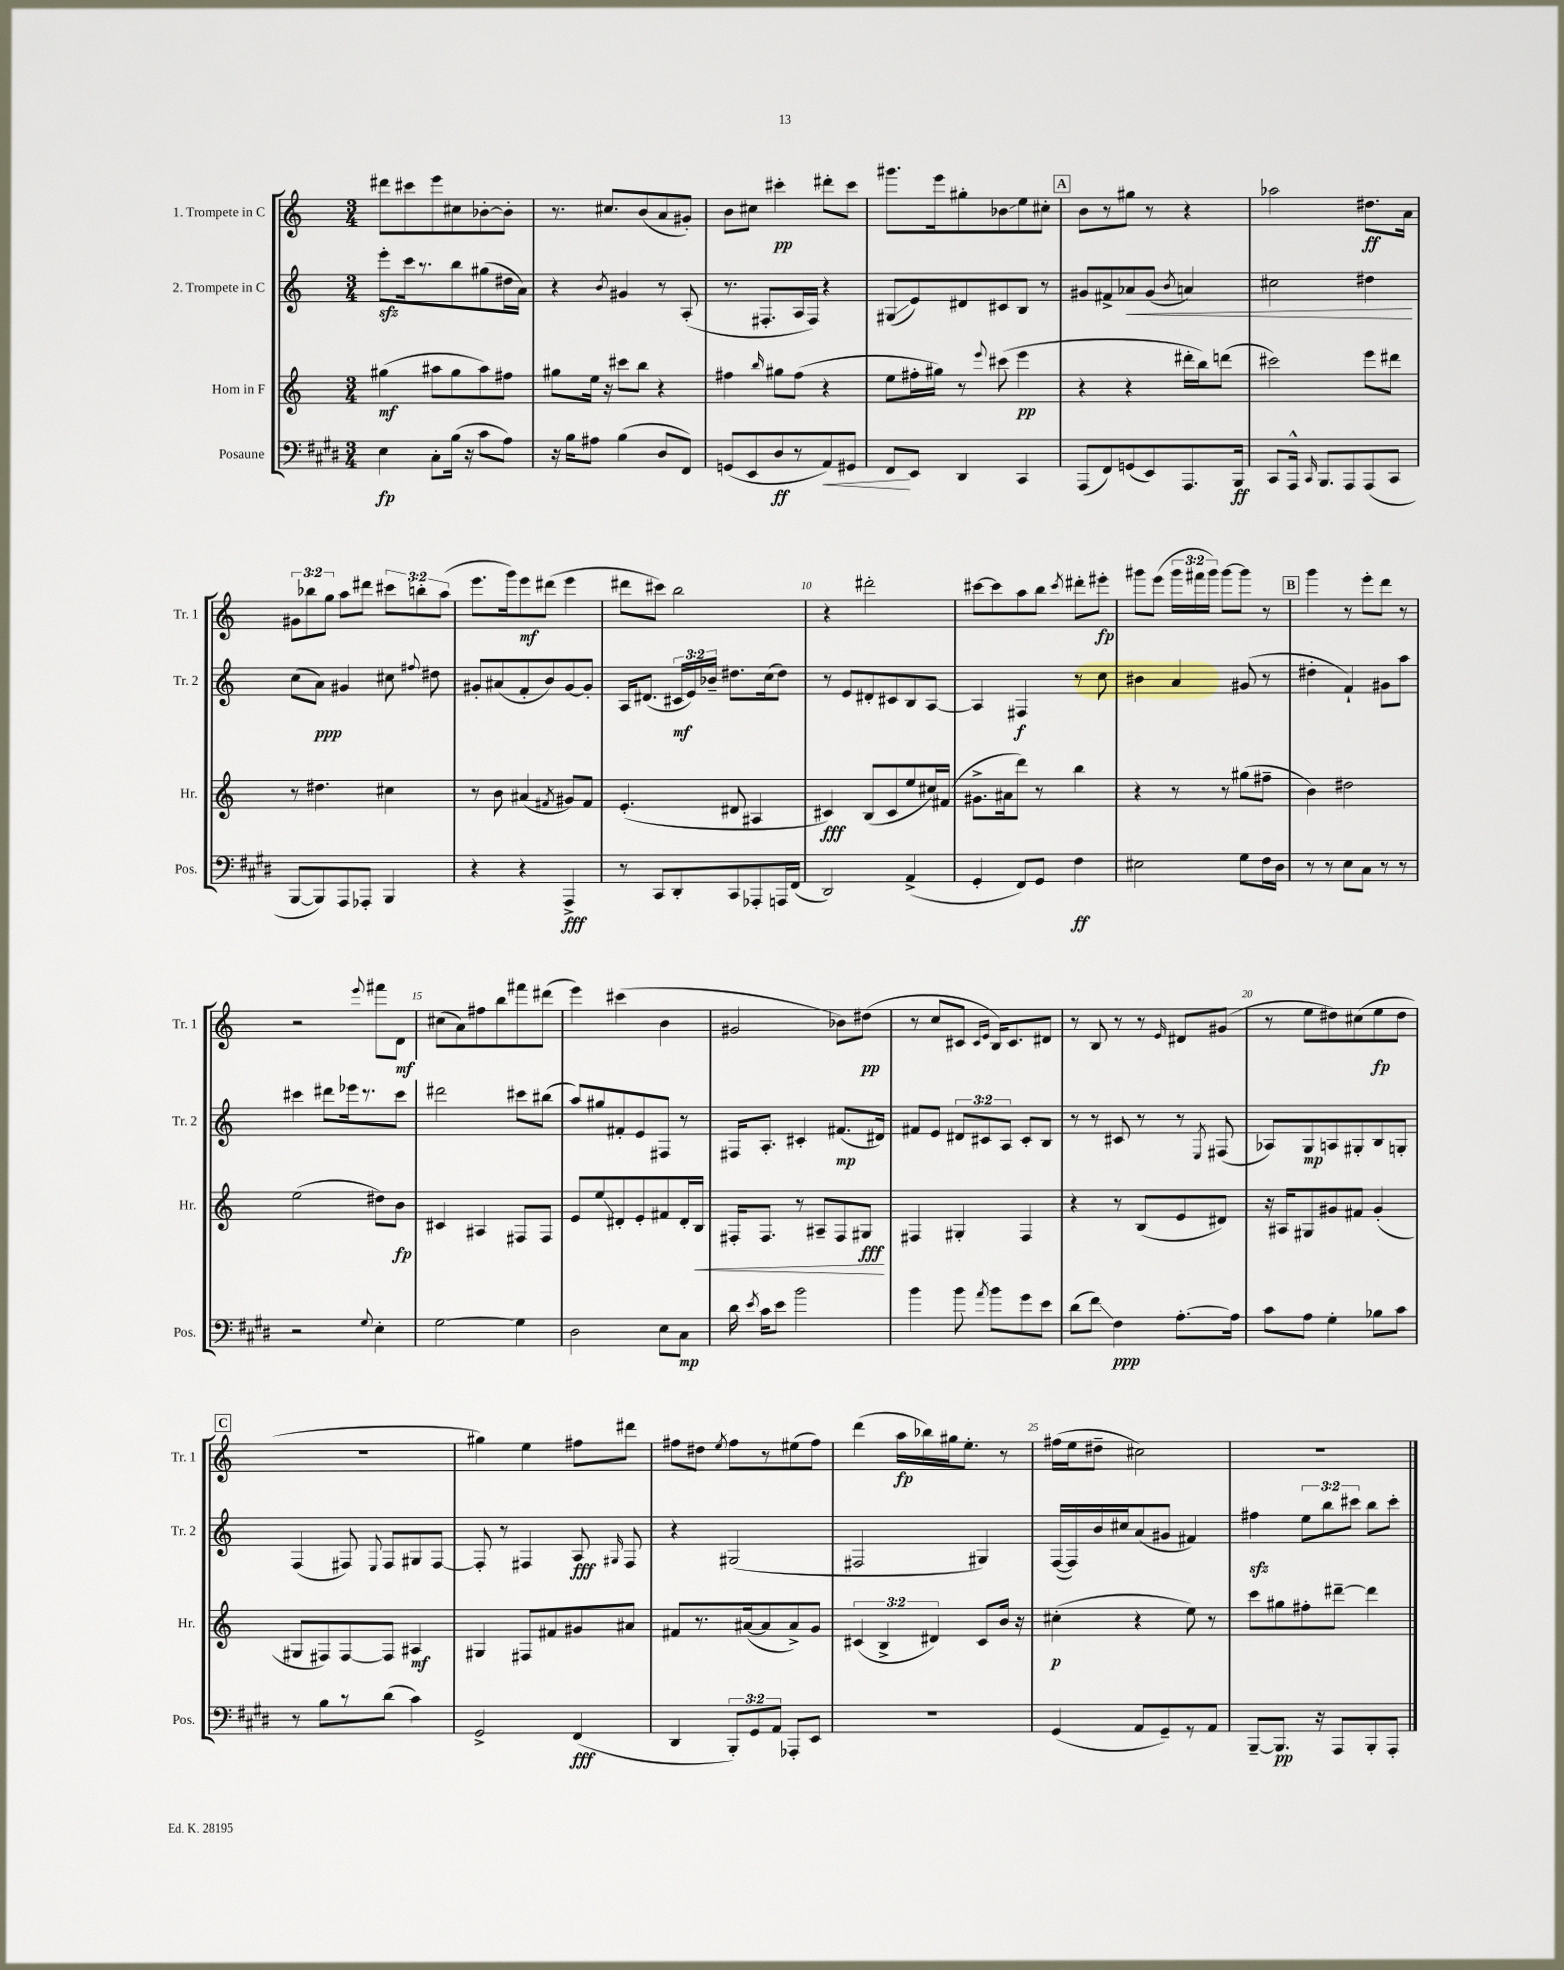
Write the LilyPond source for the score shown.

<<
\new StaffGroup <<
\new Staff = "s0" \with { instrumentName = "1. Trompete in C" shortInstrumentName = "Tr. 1" } {
    \clef treble \key c \major \numericTimeSignature \time 3/4 \override Staff.TupletNumber.text = #tuplet-number::calc-fraction-text
    \autoBeamOff dis'''8[ cis'''8 e'''8 cis''8 bes'8~-. bes'8]-. |
    r8. cis''8.[ b'8( a'8 gis'8]-.) |
    b'8[ cis''8] cis'''4-.\pp dis'''8[-. cis'''8] |
    gis'''8.[ e'''16 gis''8-. bes'8\glissando e''8 cis''8]-. |
    \mark \markup { \box "A" } b'8[ r8 gis''8] r8 r4 |
    aes''2 dis''8.[\ff a'16] |
    \tuplet 3/2 { gis'8[ bes''8 g''8] } a''8[ dis'''8] \tuplet 3/2 { cis'''8[ b''8-. a''8]( } |
    e'''8.[ g'''16) e'''8\mf dis'''8]( e'''4 |
    dis'''8[ cis'''8]) b''2 |
    r4 dis'''2-. |
    cis'''8[~ cis'''8 a''8 b''8] \acciaccatura { cis'''8 } dis'''8[-. eis'''8]-.\fp |
    gis'''8[ e'''8]( \tuplet 3/2 { gis'''16[ fis'''16 gis'''16]) } gis'''8[~ gis'''8] r8 |
    \mark \markup { \box "B" } g'''4 r8 e'''8[-. d'''8] r8 |
    r2 \appoggiatura { e'''8 } fis'''8[ d'8]\mf |
    cis''8[( a'8) fis''8 b''8 fis'''8 dis'''8]( |
    e'''4) cis'''4( b'4 |
    gis'2 bes'8[) dis''8]\pp( |
    r8 c''8[ cis'8] \grace { cis'16[ e'16] } b16[) cis'8. dis'8] |
    r8 b8 r8 r8 \grace { e'16 } dis'8[ gis'8]( |
    r8 e''8[ dis''8) cis''8( e''8\fp dis''8] |
    \mark \markup { \box "C" } R2. |
    gis''4) e''4 fis''8[ dis'''8] |
    fis''8[ dis''8] \acciaccatura { e''8 } fis''8[ r8 eis''8( fis''8]) |
    d'''4( a''16[\fp bes''16) gis''16 e''8.]-. r8 |
    fis''16[( e''16 dis''8]-- cis''2) |
    R2. \bar "|." |
}
\new Staff = "s1" \with { instrumentName = "2. Trompete in C" shortInstrumentName = "Tr. 2" } {
    \clef treble \key c \major \numericTimeSignature \time 3/4 \override Staff.TupletNumber.text = #tuplet-number::calc-fraction-text
    \autoBeamOff e'''8[-.\sfz c'''16 r8. b''8 gis''8( dis''16 a'16]) |
    r4 \acciaccatura { b'8 } gis'4 r8 a8-.( |
    r8. fis8.[-. a16 fis16]) r4 |
    gis8[\glissando( e'8) dis'8 cis'8 b8] r8 |
    \mark \markup { \box "A" } gis'8[ fis'8-> aes'8\< gis'8]( \acciaccatura { b'8 } a'4) |
    cis''2 dis''4\! |
    c''8[( a'8]\ppp) gis'4 cis''8 \appoggiatura { fis''8 } dis''8 |
    gis'8[-. ais'8( f'8-. b'8) gis'8~ gis'8]-. |
    a16[ dis'8.]( \tuplet 3/2 { cis'16[\mf e'16) bes'16]-- } dis''8.[ c''16( dis''8]) |
    r8 e'8[ dis'8-. cis'8 b8 a8]~ |
    a4 fis4\f r8 c''8 |
    bis'4 a'4 gis'8( r8 |
    \mark \markup { \box "B" } dis''4-. f'4-!) gis'8[ a''8] |
    cis'''4 dis'''8[ ees'''16 r8. cis'''8] |
    dis'''2 cis'''8[ bis''8]( |
    a''8[) gis''8 fis'8-. e'8 fis8] r8 |
    fis16[ a8.]-. cis'4-. fis'8.[\mp( dis'16]) |
    fis'8[ e'8] \tuplet 3/2 { dis'8[ cis'8 a8] } cis'8[-. b8] |
    r8 r8 cis'8 r8 r8 \acciaccatura { e8 } fis8( |
    aes8[) g8\mp a8 gis8-. b8 g8]-. |
    \mark \markup { \box "C" } f4( fis8) \appoggiatura { e8 } fis8[ gis8 fis8]~ |
    fis8-. r8 fis4 a8\fff \grace { gis16 } fis8 |
    r4 gis2( |
    fis2 gis4) |
    f16[~( f16) b'16 cis''16 a'8( gis'8] fis'4) |
    fis''4\sfz \tuplet 3/2 { e''8[ b''8 cis'''8] } b''8[ cis'''8]-. \bar "|." |
}
\new Staff = "s2" \with { instrumentName = "Horn in F" shortInstrumentName = "Hr." } {
    \clef treble \key c \major \numericTimeSignature \time 3/4 \override Staff.TupletNumber.text = #tuplet-number::calc-fraction-text
    \autoBeamOff gis''4\mf( ais''8[ gis''8 ais''8) fis''8] |
    gis''8[ e''16] r16 cis'''8[ b''8] r4 |
    fis''4 \grace { b''16 } gis''8[ fis''8]( r4 |
    e''8[ fis''16-. gis''16]) r8 \appoggiatura { e'''8 } cis'''8( e'''4\pp |
    \mark \markup { \box "A" } r4 r4 dis'''16[-. b''16) d'''8]( |
    cis'''2) e'''8[ dis'''8] |
    r8 dis''4. cis''4 |
    r8 b'8 ais'4( \acciaccatura { fis'8 } gis'8[) fis'8] |
    e'4.-.( dis'8 ais4 |
    cis'4\fff) b8[( cis'8 e''8 cis''16) fis'16]( |
    gis'8.[-> ais'16 d'''8]) r8 b''4 |
    r4 r8 r8 gis''8[( fis''8]-- |
    \mark \markup { \box "B" } b'4) dis''2 |
    e''2( dis''8[) b'8]\fp |
    cis'4 ais4 fis8[ fis8] |
    e'8[ e''8\glissando dis'8-. e'8-. fis'8 dis'16-. b16]\< |
    fis16[-. fis8.] r8 ais8[-- fis8 gis8]\fff\! |
    fis4 gis4-. fis4 |
    r4 r8 b8[( e'8 dis'8]) |
    r16 ais16[ gis8 gis'8 fis'8] gis'4-.( |
    \mark \markup { \box "C" } gis8[ fis8) fis8~ fis8] ais4\mf |
    gis4 fis8[ fis'8 gis'8 ais'8] |
    fis'8[ r8. ais'16~( ais'8 ais'8->) g'8] |
    \tuplet 3/2 { cis'4( b4-> dis'4) } cis'8[ b'16] r16 |
    cis''4-.\p( r4 e''8) r8 |
    c'''8[ gis''8 fis''8-. dis'''8]~-- dis'''4 \bar "|." |
}
\new Staff = "s3" \with { instrumentName = "Posaune" shortInstrumentName = "Pos." } {
    \clef bass \key e \major \numericTimeSignature \time 3/4 \override Staff.TupletNumber.text = #tuplet-number::calc-fraction-text
    \autoBeamOff e4\fp cis8[-. b16]( r16 cis'8[ a8]) |
    r16 b16[ ais8] b4( dis8[ fis,8]) |
    g,8[( e,8 dis8\ff r8 a,8\<) gis,8] |
    fis,8[\! e,8] dis,4 cis,4 |
    \mark \markup { \box "A" } a,,8[( fis,8) g,8( e,8) a,,8. b,,16]\ff |
    cis,8[ a,,16]-^ \grace { cis,16 } b,,8.[ a,,8 a,,8( cis,8] |
    b,,8[~ b,,8) a,,8 aes,,8]-. b,,4 |
    r4 r4 a,,4->\fff |
    r8 cis,8[ dis,8-. cis,8 aes,,8-. a,,16 fis,16]( |
    dis,2) a,4->( |
    gis,4-. fis,8[) gis,8] fis4\ff |
    eis2 gis8[ fis16 dis16] |
    \mark \markup { \box "B" } r8 r8 e8[ cis8] r8 r8 |
    r2 \appoggiatura { gis8 } e4-. |
    gis2~ gis4 |
    dis2 e8[ cis8]\mp |
    dis'16 \acciaccatura { e'8 } cis'16[ e'8] b'2 |
    b'4 b'8 \acciaccatura { a'8 } b'8[ gis'8 e'8] |
    dis'8[( fis'8]\glissando) fis4\ppp a8.[~-. a16] |
    cis'8[ a8] gis4-. bes8[ cis'8] |
    \mark \markup { \box "C" } r8 b8[ r8 dis'8]( cis'4) |
    gis,2-> fis,4\fff( |
    dis,4 \tuplet 3/2 { b,,8[-.) gis,8 a,8] } aes,,8[-. e,8] |
    R2. |
    gis,4( a,8[ gis,8--) r8 a,8] |
    b,,8[~-- b,,8.]\pp r16 a,,8[ b,,8-. a,,8]-. \bar "|." |
}
>>
>>
\layout { \context { \Score \override BarNumber.break-visibility = ##(#f #t #t) barNumberVisibility = #(every-nth-bar-number-visible 5) } }
